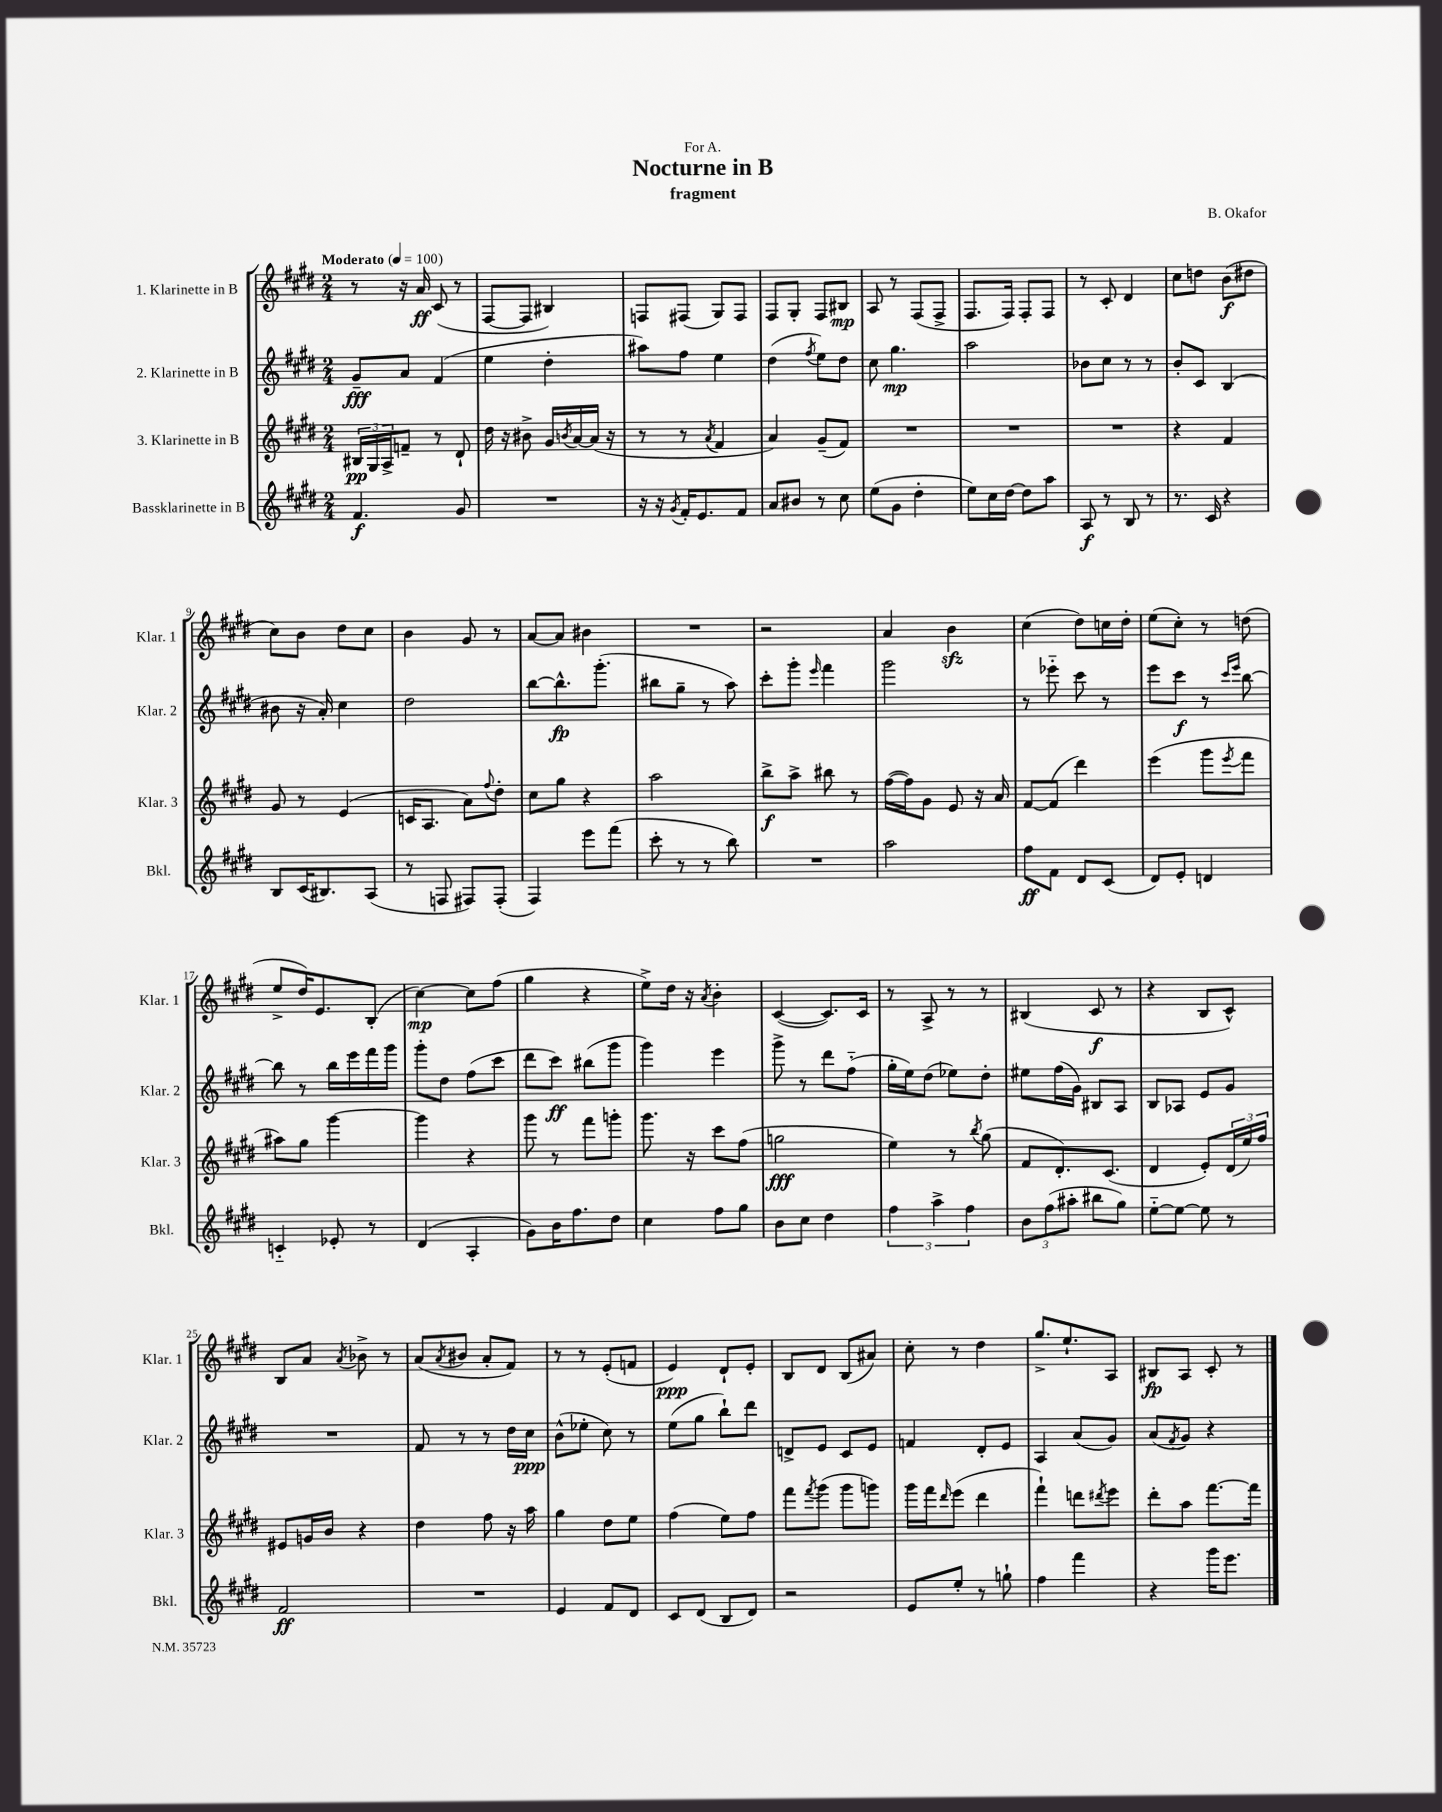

**kern	**kern	**kern	**kern
*staff4	*staff3	*staff2	*staff1
*clefG2	*clefG2	*clefG2	*clefG2
*k[f#c#g#d#]	*k[f#c#g#d#]	*k[f#c#g#d#]	*k[f#c#g#d#]
*M2/4	*M2/4	*M2/4	*M2/4
*MM100	*MM100	*MM100	*MM100
4.f#/	24B#/LL	8g#~/L	8r
.	24G#/	.	.
.	24A^/J	.	.
.	8f~/J	8a/J	16r
.	.	.	16a/
.	8r	(4f#/	(8c#/
8g#/	8d#`/	.	8r
=	=	=	=
2r	16dd#\	4ee\	[8F#/L
.	16r	.	.
.	8b#^\	.	8F#/]J
.	16g#/LL	4dd#'\	4B#/)
.	8qb/	.	.
.	[16a/	.	.
.	(16a/]JJ	.	.
.	16r	.	.
=	=	=	=
16r	8r	8aa#\L)	8F/L
16r	.	.	.
8qg#/	.	.	.
16f#'/LK	8r	8ff#\J	(8F#/J
8.e/	.	.	.
.	8qa/	.	.
.	4f#/	4ee\	8G#/L)
8f#/J	.	.	8F#/J
=	=	=	=
8a/L	4a/)	(4dd#\	8F#/L
8b#/J	.	.	8G#'/J
.	.	8qff#/	.
8r	(8g#~/L	8ee\L)	8F#/L
8cc#\	8f#/J)	8dd#\J	8B#/J
=	=	=	=
(8ee\L	2r	8cc#\	8A/
8g#\J	.	4.gg#\	8r
4dd#'\	.	.	(8F#/L
.	.	.	8F#^/J
=	=	=	=
8ee\L)	2r	2aa\	8.F#/L
16cc#\L	.	.	.
[16dd#\JJ	.	.	16F#/Jk)
8dd#\]L	.	.	8F#'/L
8aa\J	.	.	8F#/J
=	=	=	=
8A/	2r	8b-\L	8r
8r	.	8cc#\J	8c#'/
8B/	.	8r	4d#/
8r	.	8r	.
=	=	=	=
8.r	4r	8b'/L	8cc#\L
.	.	8c#/J	8dd\J
16c#/	.	.	.
4r	4f#/	(4B/	(8b\L
.	.	.	8dd#\J
=	=	=	=
8B/L	8g#/	8b#\	8cc#\L)
(16c#/K	8r	16r	8b\J
8.B#/)	.	16a'/)	.
.	(4e/	4cc#\	8dd#\L
(8A/J	.	.	8cc#\J
=	=	=	=
8r	16c/LK	2dd#\	4b\
.	8.A/J	.	.
8F/	.	.	.
8F#/L)	8a\L)	.	8g#/
.	8qqff#/	.	.
(8F#'/J	8dd#'\J	.	8r
=	=	=	=
4F#/)	8cc#\L	[8bb\L	[8a/L
.	8gg#\J	8.bb^^\]	8a/]J
8eee\L	4r	.	4b#\
.	.	(8.ggg#'\J	.
(8fff#\J	.	.	.
=	=	=	=
8ccc#'\	2aa\	8bb#\L	2r
8r	.	8gg#~\J	.
8r	.	8r	.
8bb\)	.	8aa\)	.
=	=	=	=
2r	8bb^\L	8ccc#'\L	2r
.	8aa^\J	8ggg#'\J	.
.	.	16qqeee/	.
.	8bb#\	4fff#\	.
.	8r	.	.
=	=	=	=
2aa\	([16ff#\LL	2ggg#\	4a/
.	16ff#\]J)	.	.
.	8g#\J	.	.
.	8e/	.	4b\
.	16r	.	.
.	16a/	.	.
=	=	=	=
8ff#\L	[8f#/L	8r	(4cc#\
8f#\J	(8f#/]J	8eee-'~\	.
8d#/L	4ddd#\)	8ccc#\	8dd#\L)
(8c#/J	.	8r	16cc\L
.	.	.	16dd#'\JJ
=	=	=	=
8d#/L)	(4eee\	8eee\L	(8ee\L
8e'/J	.	8ccc#\J	8cc#'\J)
4d/	8ggg#\L	8r	8r
.	.	16qqccc#/LL	.
.	8qeee/	16qqeee/JJ	.
.	8fff#\J	[8bb\	(8dd\
=	=	=	=
4c'~/	8aa#\L)	8bb\]	8ee^/L
.	8gg#\J	8r	16dd#/K)
.	.	.	8.e/
8e-'/	[4ggg#\	16bb\LL	.
.	.	16eee\	.
8r	.	16fff#\	(8B'/J
.	.	16ggg#\JJ	.
=	=	=	=
(4d#/	4ggg#\]	8ggg#'\L	[4cc#\)
.	.	8dd#\J	.
4A'/	4r	(8ff#\L	8cc#\]L
.	.	8ccc#\J	(8ff#\J
=	=	=	=
8g#\L)	8ggg#\	8ddd#\L	4gg#\
16b\K	8r	8ccc#\J)	.
8.ff#\	.	.	.
.	8fff#\L	(8bb#\L	4r
8dd#\J	8ggg'\J	8ggg#\J	.
=	=	=	=
4cc#\	8.ggg#\	4ggg#\)	8ee^\L)
.	.	.	16dd#\Jk
.	16r	.	16r
.	.	.	8qa/
8ff#\L	8ccc#\L	4eee\	4b'\
8gg#\J	(8ff#\J	.	.
=	=	=	=
8b\L	2gg\	8ggg#^\	([4c#/
8cc#\J	.	8r	.
4dd#\	.	8ddd#\L	8.c#/]L)
.	.	(8ff#'~\J	.
.	.	.	16c#/Jk
=	=	=	=
6ff#\	4ee\)	16gg#'\LL	8r
.	.	16ee\J)	.
.	.	(8dd#\J	8A^/
6aa^\	.	.	.
.	8r	8ee-\L)	8r
6ff#\	.	.	.
.	8qbb/	.	.
.	(8gg#\	8dd#'\J	8r
=	=	=	=
12b\L	8f#/L	8ee#\L	(4B#/
(12ff#\	.	.	.
.	8.d#'/)	(16ff#\L	.
12aa#'\J	.	.	.
.	.	16g#\JJ)	.
8bb#\L	.	8B#/L	8c#/
.	(8.c#/J	.	.
8gg#\J)	.	8A/J	8r
=	=	=	=
[8ee'~\L	4d#/	8B/L	4r
8ee\_J	.	8A-/J	.
8ee\]	8e'/L)	8e/L	8B/L
8r	(24d#/L	8g#/J	8c#^^/J)
.	24ee/)	.	.
.	24ff#/JJ	.	.
=	=	=	=
2f#/	8e#/L	2r	8B/L
.	16g/L	.	8a/J
.	16b/JJ	.	.
.	.	.	8qa/
.	4r	.	8b-^\
.	.	.	8r
=	=	=	=
2r	4dd#\	8f#/	(8a/L
.	.	.	8qa/
.	.	8r	8b#/J
.	8ff#\	8r	8a'/L
.	16r	16dd#\LL	8f#/J)
.	16aa\	16cc#\JJ	.
=	=	=	=
4e/	4gg#\	(8b^^\L	8r
.	.	8ee-'\J	8r
8f#/L	8dd#\L	8cc#\)	(8e'/L
8d#/J	8ee\J	8r	8f/J
=	=	=	=
8c#/L	(4ff#\	(8ee\L	4e/)
(8d#/J	.	8gg#\J	.
8B/L	8ee\L)	8bb`\L)	8d#`/L
8d#/J)	8ff#\J	8ddd#\J	8e'/J
=	=	=	=
2r	8fff#\L	8d^/L	8B/L
.	8qfff#/	.	.
.	(8ggg#\J	8e/J	8d#/J
.	8ggg#\L	8c#/L	(8B/L
.	8ggg\J)	8e/J	8a#/J)
=	=	=	=
8e/L	16ggg#\LL	4f/	8cc#'\
.	16fff#\J	.	.
.	16qqddd#/	.	.
8ee'/J	(8eee\J	.	8r
8r	4ddd#\	8d#'/L	4dd#\
8gg`\	.	8e/J	.
=	=	=	=
4ff#\	4fff#`\)	4A/	8.gg#^/L
.	.	.	8.ee`/
4fff#\	8ddd\L	(8a/L	.
.	8qddd#/	.	.
.	8eee\J	8g#/J)	8A/J
=	=	=	=
4r	8ddd#'\L	(8a/L	8B#/L
.	.	8qf#/	.
.	8aa\J	8g#/J)	8A/J
16ggg#\LK	[8.fff#\L	4r	8c#'/
8.eee\J	.	.	.
.	.	.	8r
.	16fff#\]Jk	.	.
==	==	==	==
*-	*-	*-	*-
